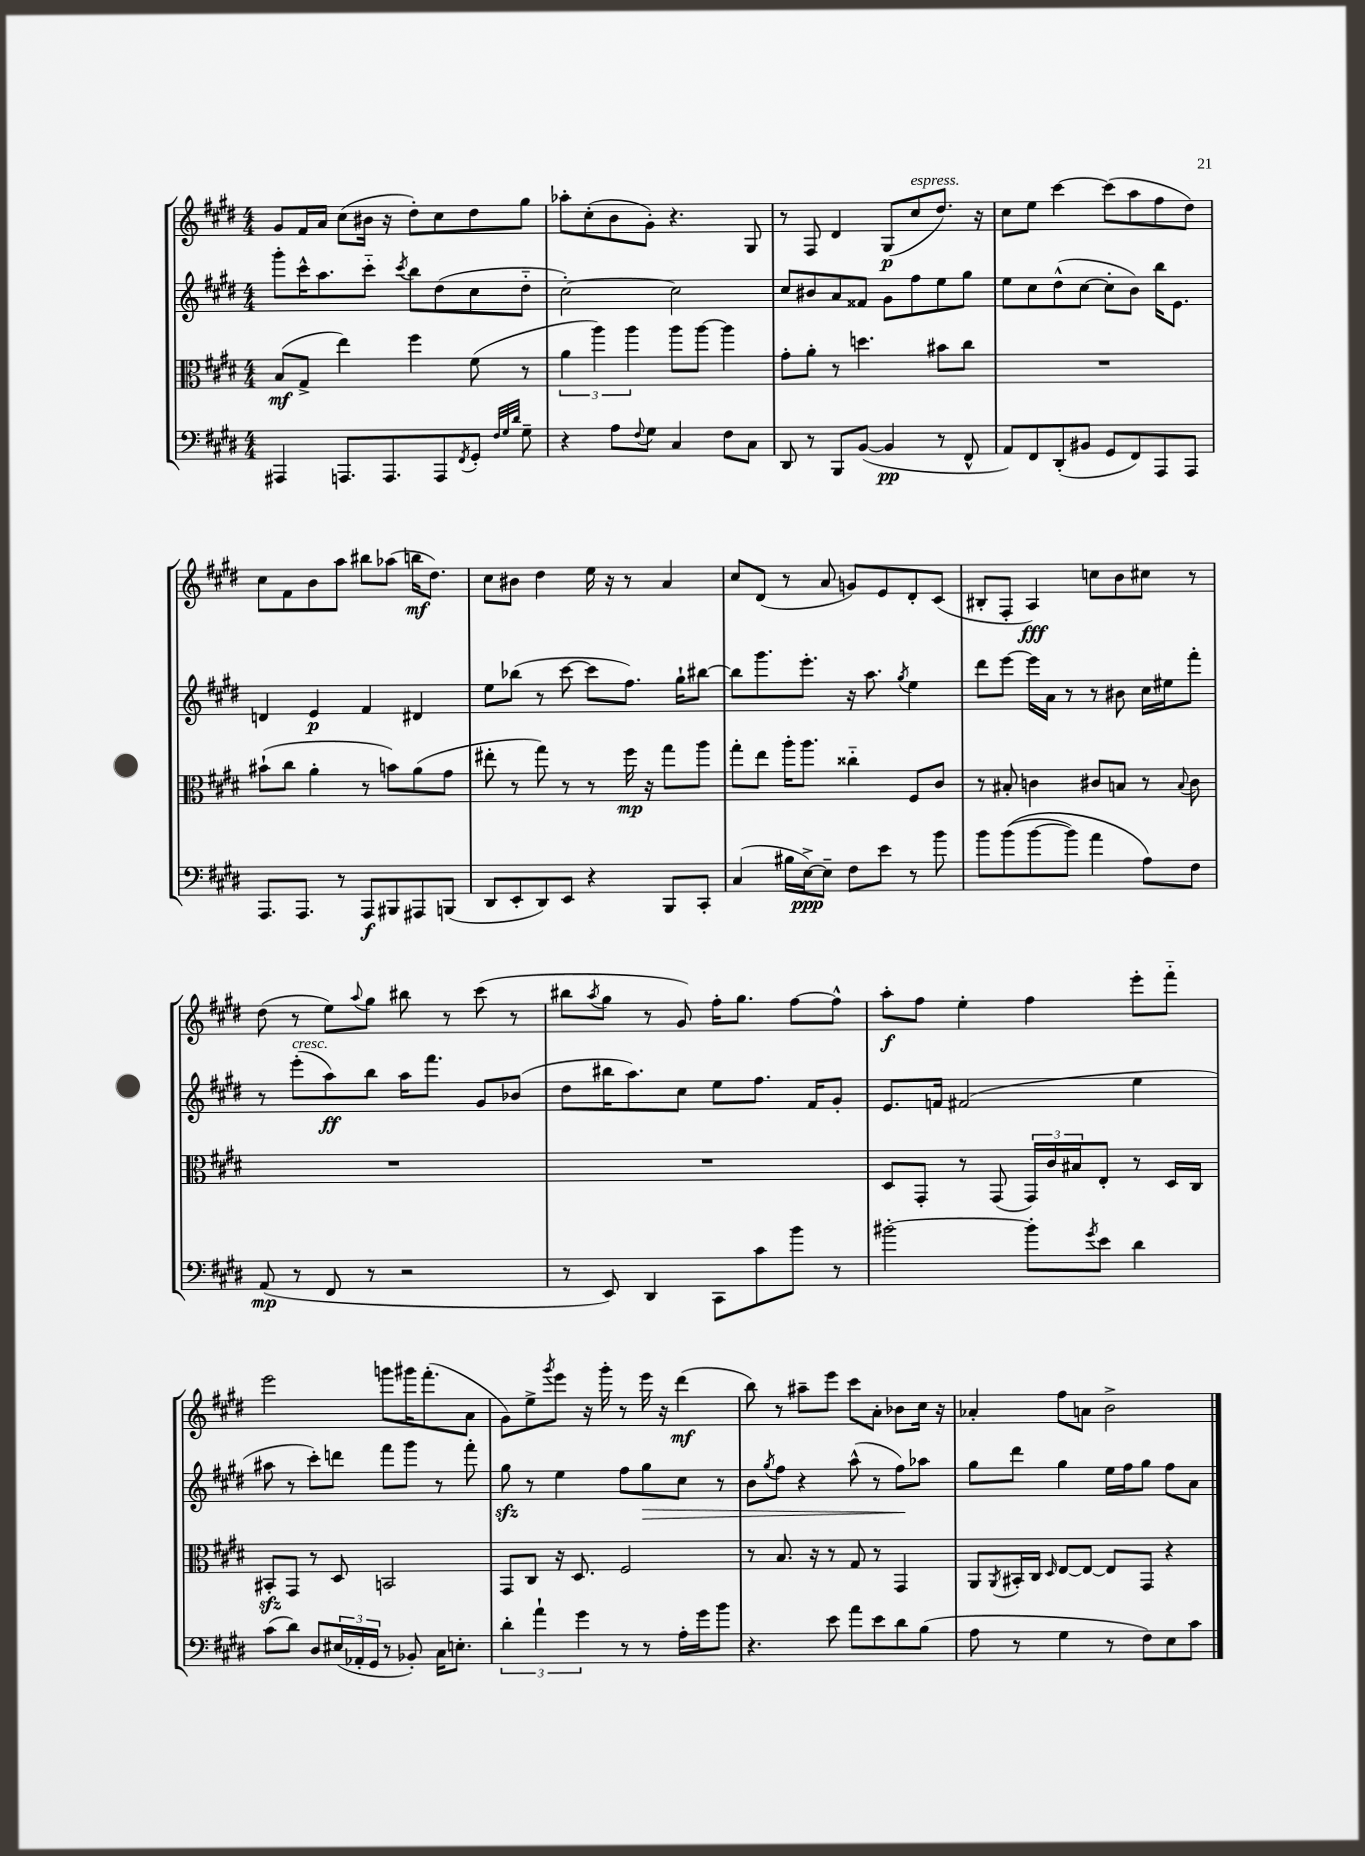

**kern	**kern	**kern	**kern
*staff4	*staff3	*staff2	*staff1
*clefF4	*clefC3	*clefG2	*clefG2
*k[f#c#g#d#]	*k[f#c#g#d#]	*k[f#c#g#d#]	*k[f#c#g#d#]
*M4/4	*M4/4	*M4/4	*M4/4
4AAA#	(8B	8ggg#'	8g#
.	8G#^	16ccc#^^	16f#
.	.	8.aa	16a
8.AAA	4ee)	.	(8cc#
.	.	8ccc#'~	16b#
8.AAA	.	.	16r
.	.	8qccc#	.
.	4ff#	8bb	8dd#')
8AAA	.	(8dd#	8cc#
8qFF#	.	.	.
8GG#'	(8f#	8cc#	8dd#
32qqF#	.	.	.
32qqG#	.	.	.
32qqd#	.	.	.
8G#~	8r	8dd#'~	8gg#
=	=	=	=
4r	6a	[2cc#')	8aa-'
.	.	.	(8cc#'
.	6aa)	.	.
8A	.	.	8b
.	6aa	.	.
8qqF#	.	.	.
8G#	.	.	8g#')
4C#	8aa	2cc#]	4.r
.	[8aa	.	.
8F#	4aa]	.	.
8C#	.	.	8G#
=	=	=	=
8DD#	8g#'	8cc#	8r
8r	8a'	8b#	8F#
8BBB	8r	8a	4d#
([8BB	4.dd	8f##	.
4BB]	.	8g#	(8G#
.	.	8ff#	8cc#
8r	8b#	8ee	8.dd#)
8FF#^^	8cc#	8gg#	.
.	.	.	16r
=	=	=	=
8AA)	1r	8ee	8cc#
8FF#	.	8cc#	8ee
(8DD#'	.	(8dd#^^	[4ccc#
8BB#	.	[8cc#	.
8GG#	.	8cc#']	(8ccc#]
8FF#)	.	8b)	8aa
8AAA	.	16bb	8ff#
.	.	8.e	.
8AAA	.	.	8dd#)
=	=	=	=
8.AAA	(8b#`	4d	8cc#
.	8cc#	.	8f#
8.AAA	.	.	.
.	4a'	4e	8b
8r	.	.	8aa
8AAA	8r	4f#	8bb#
8BBB#	8b)	.	(8aa-
8AAA#	(8a	4d#	16bb
.	.	.	8.dd#)
(8BBB	8g#	.	.
=	=	=	=
8DD#	8ee#'	8ee	8cc#
8EE'	8r	(8bb-	8b#
8DD#)	8gg#)	8r	4dd#
8EE	8r	[8ccc#	.
4r	8r	8ccc#]	16ee
.	.	.	16r
.	16ff#	8.ff#)	8r
.	16r	.	.
8BBB	8gg#	.	4a
.	.	16gg#`	.
8CC#'	8aa	[8bb#	.
=	=	=	=
(4C#	8gg#'	8bb#]	8cc#
.	8ee	8.ggg#	(8d#
16B#	16aa'	.	8r
[16E^)	8.aa	8.eee'	.
8E~]	.	.	8a
8F#	4cc##'~	16r	8g)
.	.	8.aa	.
8e	.	.	8e
.	.	8qgg#	.
8r	8F#	4ee	8d#'
8b	8c#	.	(8c#
=	=	=	=
8b	8r	8ddd#	8B#'
&((8b	8B#'	[8eee	8F#'
[8b	4c	16eee]	4A)
.	.	16a	.
8b])	.	8r	.
4a	8c#	8r	8cc
.	8B	8b#	8b
8A&)	8r	16cc#	8cc#
.	.	16ee#	.
.	8qqB	.	.
8F#	8c#	8fff#'	8r
=	=	=	=
(8AA	1r	8r	(8dd#
8r	.	(8eee'	8r
8FF#	.	8aa)	8ee)
.	.	.	8qqaa
8r	.	8bb	8gg#
2r	.	16aa	8bb#
.	.	8.fff#	.
.	.	.	8r
.	.	8g#	(8ccc#
.	.	(8b-	8r
=	=	=	=
8r	1r	8dd#	8bb#
.	.	.	8qaa
8EE)	.	16bb#	8gg#
.	.	8.aa)	.
4DD#	.	.	8r
.	.	8cc#	8g#)
8CC#	.	8ee	16ff#'
.	.	.	8.gg#
8c#	.	8.ff#	.
8b	.	.	[8ff#
.	.	16f#	.
8r	.	8g#'	8ff#^^]
=	=	=	=
[2b#'	8D#	8.e	8aa'
.	8GG#'	.	8ff#
.	.	16f	.
.	8r	(2f#	4ee'
.	(8GG#	.	.
8b#']	24GG#)	.	4ff#
.	24c#	.	.
.	24B#	.	.
8qg#	.	.	.
8e	8E'	.	.
4d#	8r	4ee	8eee'
.	16D#	.	8fff#'~
.	16C#	.	.
=	=	=	=
(8c#	8BB#'	8aa#	2eee
8d#)	8GG#	8r	.
8D#	8r	8ccc#')	.
(24E#	8D#	8ddd	.
24AA-'	.	.	.
24GG#	.	.	.
8r	2BB	8fff#	8ggg
8BB-')	.	8ggg#	16ggg#
.	.	.	(8.fff#'
16C#	.	8r	.
8.E'	.	.	.
.	.	8fff#'	8a
=	=	=	=
6d#'	8GG#	8gg#	8g#)
.	8C#	8r	8ee^
6a`	.	.	.
.	.	.	8qggg#
.	16r	4ee	8eee
.	8.D#	.	.
6g#	.	.	.
.	.	.	16r
.	.	.	16ggg#'
8r	2F#	8ff#	8r
8r	.	8gg#	16eee
.	.	.	16r
16A'	.	8cc#	(4ddd#
16g#	.	.	.
8b	.	8r	.
=	=	=	=
4.r	8r	8b	8bb)
.	.	8qgg#	.
.	8.B	8ff#	8r
.	.	4r	8aa#~
.	16r	.	.
8e	8r	.	8eee
8a	8G#	(8aa^^	8ccc#
8e	8r	8r	8a'
8d#	4GG#	8ff#)	8b-
(8B	.	8aa-	16cc#
.	.	.	16r
=	=	=	=
8A	8AA	8gg#	4a-'
.	8qAA	.	.
8r	16BB#'	8ddd#	.
.	16C#	.	.
.	16qqD#	.	.
4G#	[8E	4gg#	8ff#
.	8E_	.	8a
8r	8E]	16ee	2b^
.	.	16ff#	.
8F#)	8GG#	8gg#	.
8E	4r	8ff#	.
8c#	.	8a	.
==	==	==	==
*-	*-	*-	*-
